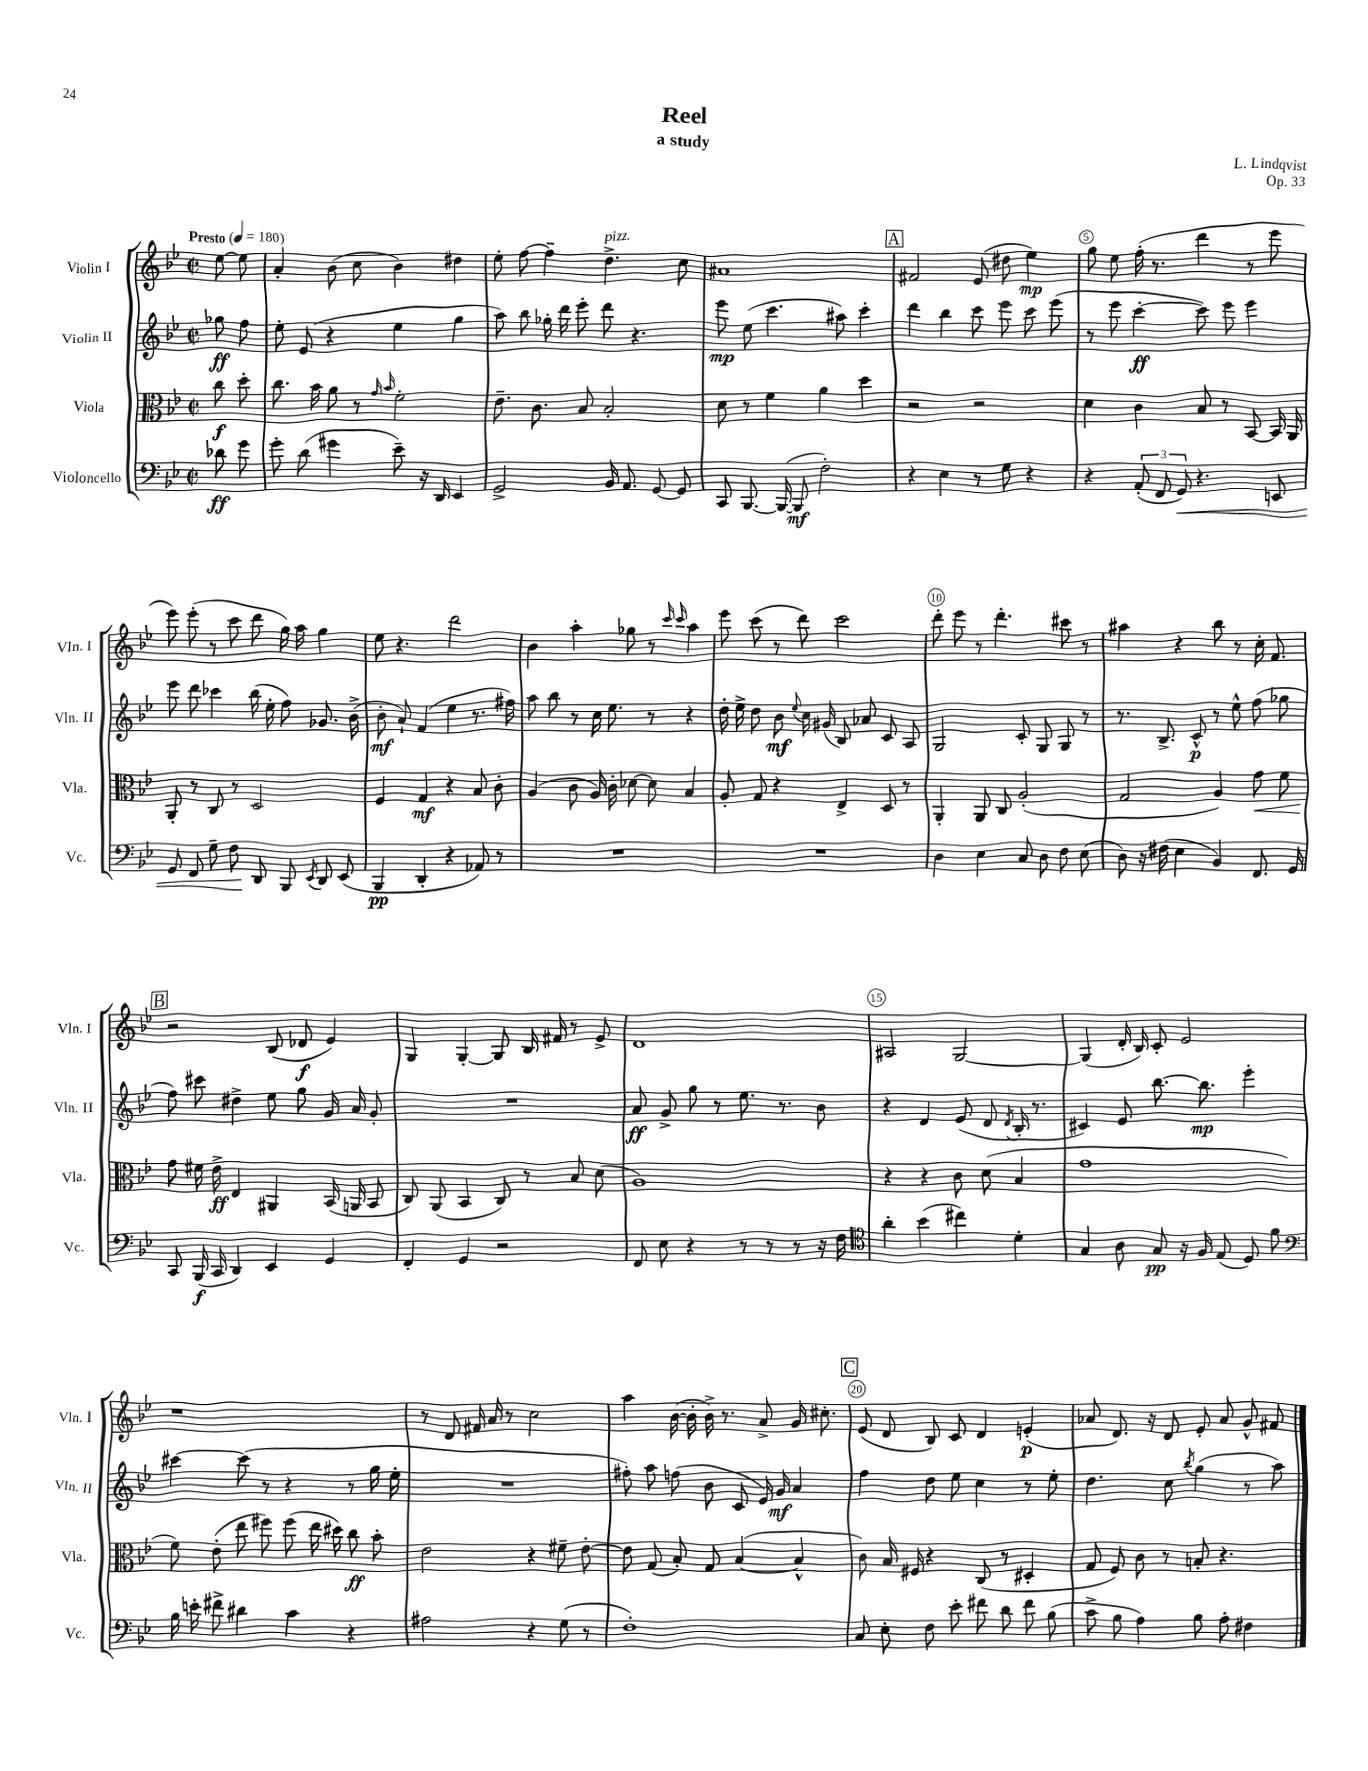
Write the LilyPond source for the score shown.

\header { title = "Reel" composer = "L. Lindqvist" subtitle = "a study" opus = "Op. 33" }
<<
\new StaffGroup <<
\new Staff = "s0" \with { instrumentName = "Violin I" shortInstrumentName = "Vln. I" } {
    \clef treble \key bes \major \defaultTimeSignature \time 2/2 \partial 4 \tempo "Presto" 4 = 180
    \autoBeamOff ees''8~ ees''8 |
    a'4-. bes'8( c''8 bes'4) dis''4 |
    ees''8-. f''8~ f''4-- d''4.->^\markup { \italic "pizz." } c''8 |
    ais'1 |
    \mark \markup { \box "A" } fis'2 ees'8( dis''8 ees''4\mp) |
    g''8 ees''8 f''16-.( r8. d'''4 r8 ees'''8 |
    ees'''8) ees'''8-.( r8 c'''8 d'''8 g''16) a''16 g''4 |
    ees''8 r4. d'''2 |
    bes'4 a''4-. ges''8 r8 \grace { c'''16 c'''16 } a''4 |
    ees'''8 c'''8( r8 d'''8) c'''2 |
    d'''8-. ees'''8 r8 d'''4.-. cis'''8 r8 |
    ais''4 r4 bes''8 r8 c''16-. f'8. |
    \mark \markup { \box "B" } r2 bes8( des'8\f ees'4) |
    g4 g4~-. g8 bes16 fis'16 r8 ees'8-> |
    d'1 |
    ais2 g2~ |
    g4( d'16-. bes16) c'8-. ees'2 |
    r1 |
    r8 d'8 fis'16 a'16 r8 c''2 |
    a''4 bes'16~( bes'16-. bes'16->) r8. a'8-> g'16 cis''8.-. |
    \mark \markup { \box "C" } ees'8( d'8 bes8) c'8 d'4 e'4-.\p( |
    aes'8 d'8.) r16 d'8 ees'8-. aes'8 g'8-^ fis'8 \bar "|." |
}
\new Staff = "s1" \with { instrumentName = "Violin II" shortInstrumentName = "Vln. II" } {
    \clef treble \key bes \major \defaultTimeSignature \time 2/2 \partial 4
    \autoBeamOff ges''8\ff f''8 |
    ees''8-. ees'8( r4 ees''4 g''4 |
    a''8) bes''8 ges''16-. d'''16 ees'''8-. d'''8 r4. |
    ees'''8\mp ees''8( c'''4. ais''8) c'''4-. |
    \mark \markup { \box "A" } d'''4 bes''4 c'''8 ees'''8 c'''8 ees'''8( |
    r8 ees'''8 c'''4~-.\ff c'''8) ees'''8 ees'''4 |
    ees'''8 d'''8 ces'''4 bes''16( ees''16-. f''8) ges'8. bes'16->( |
    bes'8-.\mf a'8-!) f'4( ees''4 r8. fis''16) |
    a''8 bes''8 r8 c''16 ees''8. r8 r4 |
    d''16-. ees''16-> d''8 bes'8\mf \appoggiatura { ees''8 } c''16 gis'16( bes8) aes'8 c'8 a8 |
    g2 c'8-. g8 g8 r8 |
    r8. bes8.-> c'8-^\p r8 ees''8-^ f''8( ges''8 |
    \mark \markup { \box "B" } f''8) cis'''8 dis''4-> ees''8 g''8 g'16 a'16 g'8-. |
    R1 |
    a'8\ff g'8-> g''8 r8 ees''8. r8. bes'8 |
    r4 d'4 ees'8( d'8 \acciaccatura { d'8 } bes16-. r8. |
    cis'4) ees'8 bes''8.~ bes''8.\mp ees'''4-. |
    cis'''4~ cis'''8( r8 r4 r8 g''16 ees''16-. |
    R1 |
    fis''8-.) a''8 f''8( bes'8 c'8 ees'16) g'16\mf a'4 |
    \mark \markup { \box "C" } f''4 d''8 ees''8 c''4 r8 ees''8-. |
    d''4. c''8 \acciaccatura { bes''8 } g''4( r8 a''8) \bar "|." |
}
\new Staff = "s2" \with { instrumentName = "Viola" shortInstrumentName = "Vla." } {
    \clef alto \key bes \major \defaultTimeSignature \time 2/2 \partial 4
    \autoBeamOff c''8\f d''8-. |
    c''8. bes'16 a'8 r8 \grace { g'16 bes'16 } f'2-. |
    ees'8.-- c'8. bes8 bes2-. |
    d'8 r8 f'4 a'4 d''4 |
    \mark \markup { \box "A" } r2 r2 |
    d'4 c'4 bes8 r8 bes,8~ bes,16 a,16 |
    a,8-. r8 c8 r8 d2 |
    f4 g4\mf r4 bes8 c'8-. |
    a4( c'8 a16) c'16-. des'8~ des'8 bes4 |
    a8-. g8 r4 ees4-> d8 r8 |
    a,4-. a,8 c8 a2-.( |
    g2 a4) g'8\< f'8 |
    \mark \markup { \box "B" } g'8\! fis'16 ees'16->\ff ees4 ais,4 bes,16( a,16 bes,8 |
    c8) a,8( bes,4 c8) r8 bes8 d'8( |
    a1) |
    r4 r4 c'8 d'8( bes4 |
    g'1 |
    f'8) ees'8-.( ees''8 fis''8) fis''8( ees''16 dis''16) c''8\ff bes'8-. |
    ees'2 r4 fis'8-- ees'8~-. |
    ees'8 g8( bes8-.) g8 bes4~( bes4-^ |
    \mark \markup { \box "C" } c'8) bes16 fis16 r4 c8( r8 dis4-. |
    g8 f8) c'8 r8 b8-. r4. \bar "|." |
}
\new Staff = "s3" \with { instrumentName = "Violoncello" shortInstrumentName = "Vc." } {
    \clef bass \key bes \major \defaultTimeSignature \time 2/2 \partial 4
    \autoBeamOff des'8\ff g'8 |
    g'8-. d'8( gis'4 ees'8--) r16 d,16 ees,4 |
    g,2-> bes,16 a,8. g,8~ g,8 |
    c,8 bes,,8.~ bes,,16~( bes,,8\mf f2-.) |
    \mark \markup { \box "A" } r4 ees4 r8 g8 r4 |
    r4 \tuplet 3/2 { a,8-.( f,8 g,8\<) } r4. e,8 |
    g,8 f,8 g8-- f8\! d,8 bes,,8 \acciaccatura { ees,8 } d,8 ees,8( |
    bes,,4\pp d,4-. r4 aes,8) r8 |
    R1 |
    R1 |
    d4 ees4 c8 d8 f8 ees8( |
    d8) r16 fis16( ees4 bes,4) f,8. g,16 |
    \mark \markup { \box "B" } c,8 bes,,16\f( c,16 d,4) ees,4 g,4 |
    f,4-. g,4 r2 |
    f,8 ees8 r4 r8 r8 r8 r16 f16 |
    \clef tenor a'4-. bes'4( cis''4) d'4-. |
    g4 a8 g8\pp r16 f16 ees8( d8) f'8 |
    \clef bass bes16 e'16-. fis'8-> dis'4 c'4 r4 |
    ais2 r4 g8( r8 |
    f1-.) |
    \mark \markup { \box "C" } c8 ees8-. f8 ees'8-. fis'8 d'8 fis'8 bes8( |
    c'8-> bes8 a4) bes8 a8-. fis4 \bar "|." |
}
>>
>>
\layout { \context { \Score \override BarNumber.break-visibility = ##(#f #t #t) barNumberVisibility = #(every-nth-bar-number-visible 5) \override BarNumber.stencil = #(make-stencil-circler 0.1 0.3 ly:text-interface::print) } }
